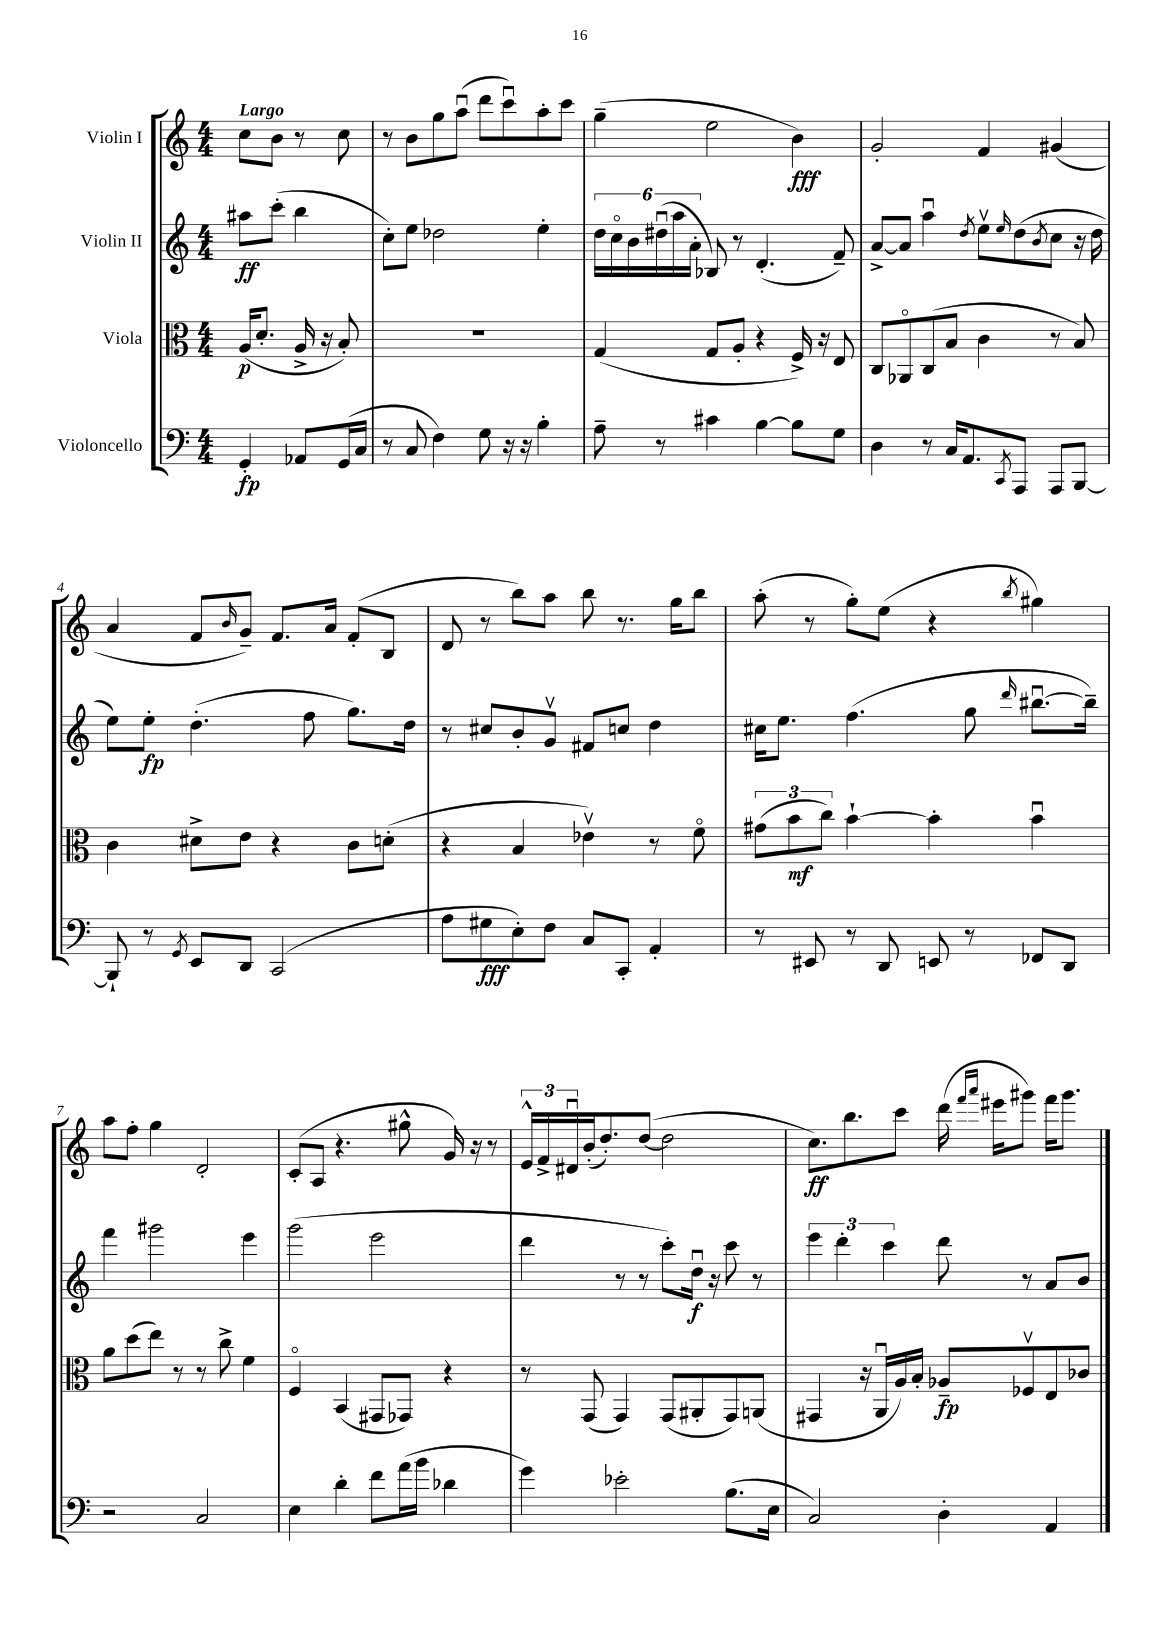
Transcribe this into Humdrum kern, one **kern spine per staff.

**kern	**dynam	**kern	**dynam	**kern	**dynam	**kern	**dynam
*part4	*part4	*part3	*part3	*part2	*part2	*part1	*part1
*staff4	*staff4	*staff3	*staff3	*staff2	*staff2	*staff1	*staff1
*I"Violoncello	*	*I"Viola	*	*I"Violin II	*	*I"Violin I	*
*clefF4	*	*clefC3	*	*clefG2	*	*clefG2	*
*k[]	*	*k[]	*	*k[]	*	*k[]	*
*M4/4	*	*M4/4	*	*M4/4	*	*M4/4	*
=	=	=	=	=	=	=	=
!	!	!	!	!	!	!LO:TX:a:B:t=Largo	!
4GG'/	fp	(16A/KL	p	8aa#X\L	ff	8cc\L	.
.	.	8.d'/J	.	.	.	.	.
.	.	.	.	(8ccc'\J	.	8b\J	.
8AA-X/L	.	16A^/	.	4bb\	.	8r	.
.	.	16r	.	.	.	.	.
(16GG/L	.	8B'/)	.	.	.	8cc\	.
16C/JJ	.	.	.	.	.	.	.
=1	=1	=1	=1	=1	=1	=1	=1
8r	.	1r	.	8cc'\L)	.	8r	.
8C/	.	.	.	8ee\J	.	8b\L	.
4F\)	.	.	.	2dd-X\	.	8gg\	.
.	.	.	.	.	.	(8aau\J	.
8G\	.	.	.	.	.	8ddd\L	.
16r	.	.	.	.	.	8cccu\)	.
16r	.	.	.	.	.	.	.
4B'\	.	.	.	4ee'\	.	8aa'\	.
.	.	.	.	.	.	8ccc\J	.
=2	=2	=2	=2	=2	=2	=2	=2
8A~\	.	(4G/	.	24dd\LL	.	(4gg~\	.
.	.	.	.	24cc\	.	.	.
.	.	.	.	24b\	.	.	.
8r	.	.	.	(24dd#Xu\	.	.	.
.	.	.	.	24aa\	.	.	.
.	.	.	.	24a'\JJ	.	.	.
4c#X\	.	8G/L	.	8B-X/)	.	2ee\	.
.	.	8A'/J	.	8r	.	.	.
[4B\	.	4r	.	(4.d'/	.	.	.
8B\L]	.	16F^/)	.	.	.	4b\)	fff
.	.	16r	.	.	.	.	.
8G\J	.	8E/	.	8f~/)	.	.	.
=3	=3	=3	=3	=3	=3	=3	=3
4D\	.	8C/L	.	[8a^/L	.	2g'/	.
.	.	8AA-X/	.	8a/J]	.	.	.
8r	.	(8C/	.	4aau\	.	.	.
16C/KL	.	8B/J	.	.	.	.	.
8.AA/	.	.	.	.	.	.	.
.	.	.	.	8qdd/	.	.	.
.	.	4c\	.	8eev\L	.	4f/	.
8qCC/	.	.	.	16qqee/	.	.	.
8AAA/J	.	.	.	(8dd\	.	.	.
.	.	.	.	8qb/	.	.	.
8AAA/L	.	8r	.	8cc\J	.	(4g#X/	.
[8BBB/J	.	8B/)	.	16r	.	.	.
.	.	.	.	16dd\	.	.	.
!!LO:LB:g=z
=4	=4	=4	=4	=4	=4	=4	=4
8BBB`/]	.	4c\	.	8ee\L)	.	4a/	.
8r	.	.	.	8ee'\J	fp	.	.
8qGG/	.	.	.	.	.	.	.
8EE/L	.	8d#X^\L	.	(4.dd'\	.	8f/L	.
.	.	.	.	.	.	16qqb/	.
8DD/J	.	8e\J	.	.	.	8g~/J)	.
(2CC/	.	4r	.	.	.	8.f/L	.
.	.	.	.	8ff\	.	.	.
.	.	.	.	.	.	16a/Jk	.
.	.	8c\L	.	8.gg\L)	.	(8f'/L	.
.	.	(8dn'\J	.	.	.	8B/J	.
.	.	.	.	16dd\Jk	.	.	.
=5	=5	=5	=5	=5	=5	=5	=5
8A\L	.	4r	.	8r	.	8d/	.
8G#X\	fff	.	.	8cc#X/L	.	8r	.
8E'\)	.	4B/	.	8b'/	.	8bb\L)	.
8F\J	.	.	.	8gv/J	.	8aa\J	.
8C/L	.	4e-Xv\)	.	8f#X/L	.	8bb\	.
8CC'/J	.	.	.	8ccn/J	.	8.r	.
4AA'/	.	8r	.	4dd\	.	.	.
.	.	.	.	.	.	16gg\KL	.
.	.	8f\	.	.	.	8bb\J	.
=6	=6	=6	=6	=6	=6	=6	=6
8r	.	(12g#X\L	.	16cc#X\KL	.	(8aa'\	.
.	.	.	.	8.ee\J	.	.	.
.	.	12b\	mf	.	.	.	.
8EE#X/	.	.	.	.	.	8r	.
.	.	12cc\J)	.	.	.	.	.
8r	.	[4b`\	.	(4.ff\	.	8gg'\L)	.
8DD/	.	.	.	.	.	(8ee\J	.
8EEn/	.	4b'\]	.	.	.	4r	.
8r	.	.	.	8gg\	.	.	.
.	.	.	.	16qqddd/	.	8qbb/	.
8FF-X/L	.	4bu\	.	[8.bb#Xu\L	.	4gg#X\)	.
8DD/J	.	.	.	.	.	.	.
.	.	.	.	16bb#~\Jk])	.	.	.
!!LO:LB:g=z
=7	=7	=7	=7	=7	=7	=7	=7
2r	.	8a\L	.	4fff\	.	8aa\L	.
.	.	(8dd\	.	.	.	8ff'\J	.
.	.	8ee\J)	.	2ggg#X\	.	4gg\	.
.	.	8r	.	.	.	.	.
2C/	.	8r	.	.	.	2d'/	.
.	.	8cc^\	.	.	.	.	.
.	.	4f\	.	4eee\	.	.	.
=8	=8	=8	=8	=8	=8	=8	=8
4E\	.	4F/	.	(2ggg\	.	(8c'/L	.
.	.	.	.	.	.	8A/J	.
4d'\	.	(4BB/	.	.	.	4.r	.
8f\L	.	8GG#X/L	.	2eee\	.	.	.
(16a\L	.	8GG-X/J)	.	.	.	8gg#X^^\	.
16b\JJ	.	.	.	.	.	.	.
4d-X\	.	4r	.	.	.	16g/)	.
.	.	.	.	.	.	16r	.
.	.	.	.	.	.	8r	.
=9	=9	=9	=9	=9	=9	=9	=9
4g\)	.	8r	.	4ddd\	.	24e^^/LL	.
.	.	.	.	.	.	24f^/	.
.	.	.	.	.	.	24d#Xu/	.
.	.	(8GG/	.	.	.	(16b'/J	.
.	.	.	.	.	.	8.dd'/)	.
2e-X'\	.	4GG/)	.	8r	.	.	.
.	.	.	.	8r	.	([8dd/J	.
.	.	(8GG/L	.	8ccc'\L)	.	2dd\]	.
.	.	8AA#X'/	.	16ddu\Jk	f	.	.
.	.	.	.	16r	.	.	.
(8.B\L	.	8GG/)	.	8ccc\	.	.	.
.	.	(8AAn/J	.	8r	.	.	.
16E\Jk	.	.	.	.	.	.	.
=10	=10	=10	=10	=10	=10	=10	=10
2C/)	.	4GG#X/	.	6eee\	.	8.cc\L)	ff
.	.	.	.	6ddd'\	.	.	.
.	.	.	.	.	.	8.bb\	.
.	.	16r	.	.	.	.	.
.	.	16AAu/LL	.	.	.	.	.
.	.	.	.	6ccc\	.	.	.
.	.	16A/)	.	.	.	8ccc\J	.
.	.	16B'/JJ	.	.	.	.	.
4D'\	.	8A-X~/L	fp	8ddd\	.	(16ddd\	.
.	.	.	.	.	.	16qqfff/LL	.
.	.	.	.	.	.	16qqaaa/JJ	.
.	.	.	.	.	.	16eee#X\KL	.
.	.	8F-Xv/	.	8r	.	8ggg#X\J)	.
4AA/	.	8E/	.	8a/L	.	16fff\KL	.
.	.	.	.	.	.	8.ggg#\J	.
.	.	8c-X/J	.	8b/J	.	.	.
==	==	==	==	==	==	==	==
*-	*-	*-	*-	*-	*-	*-	*-
